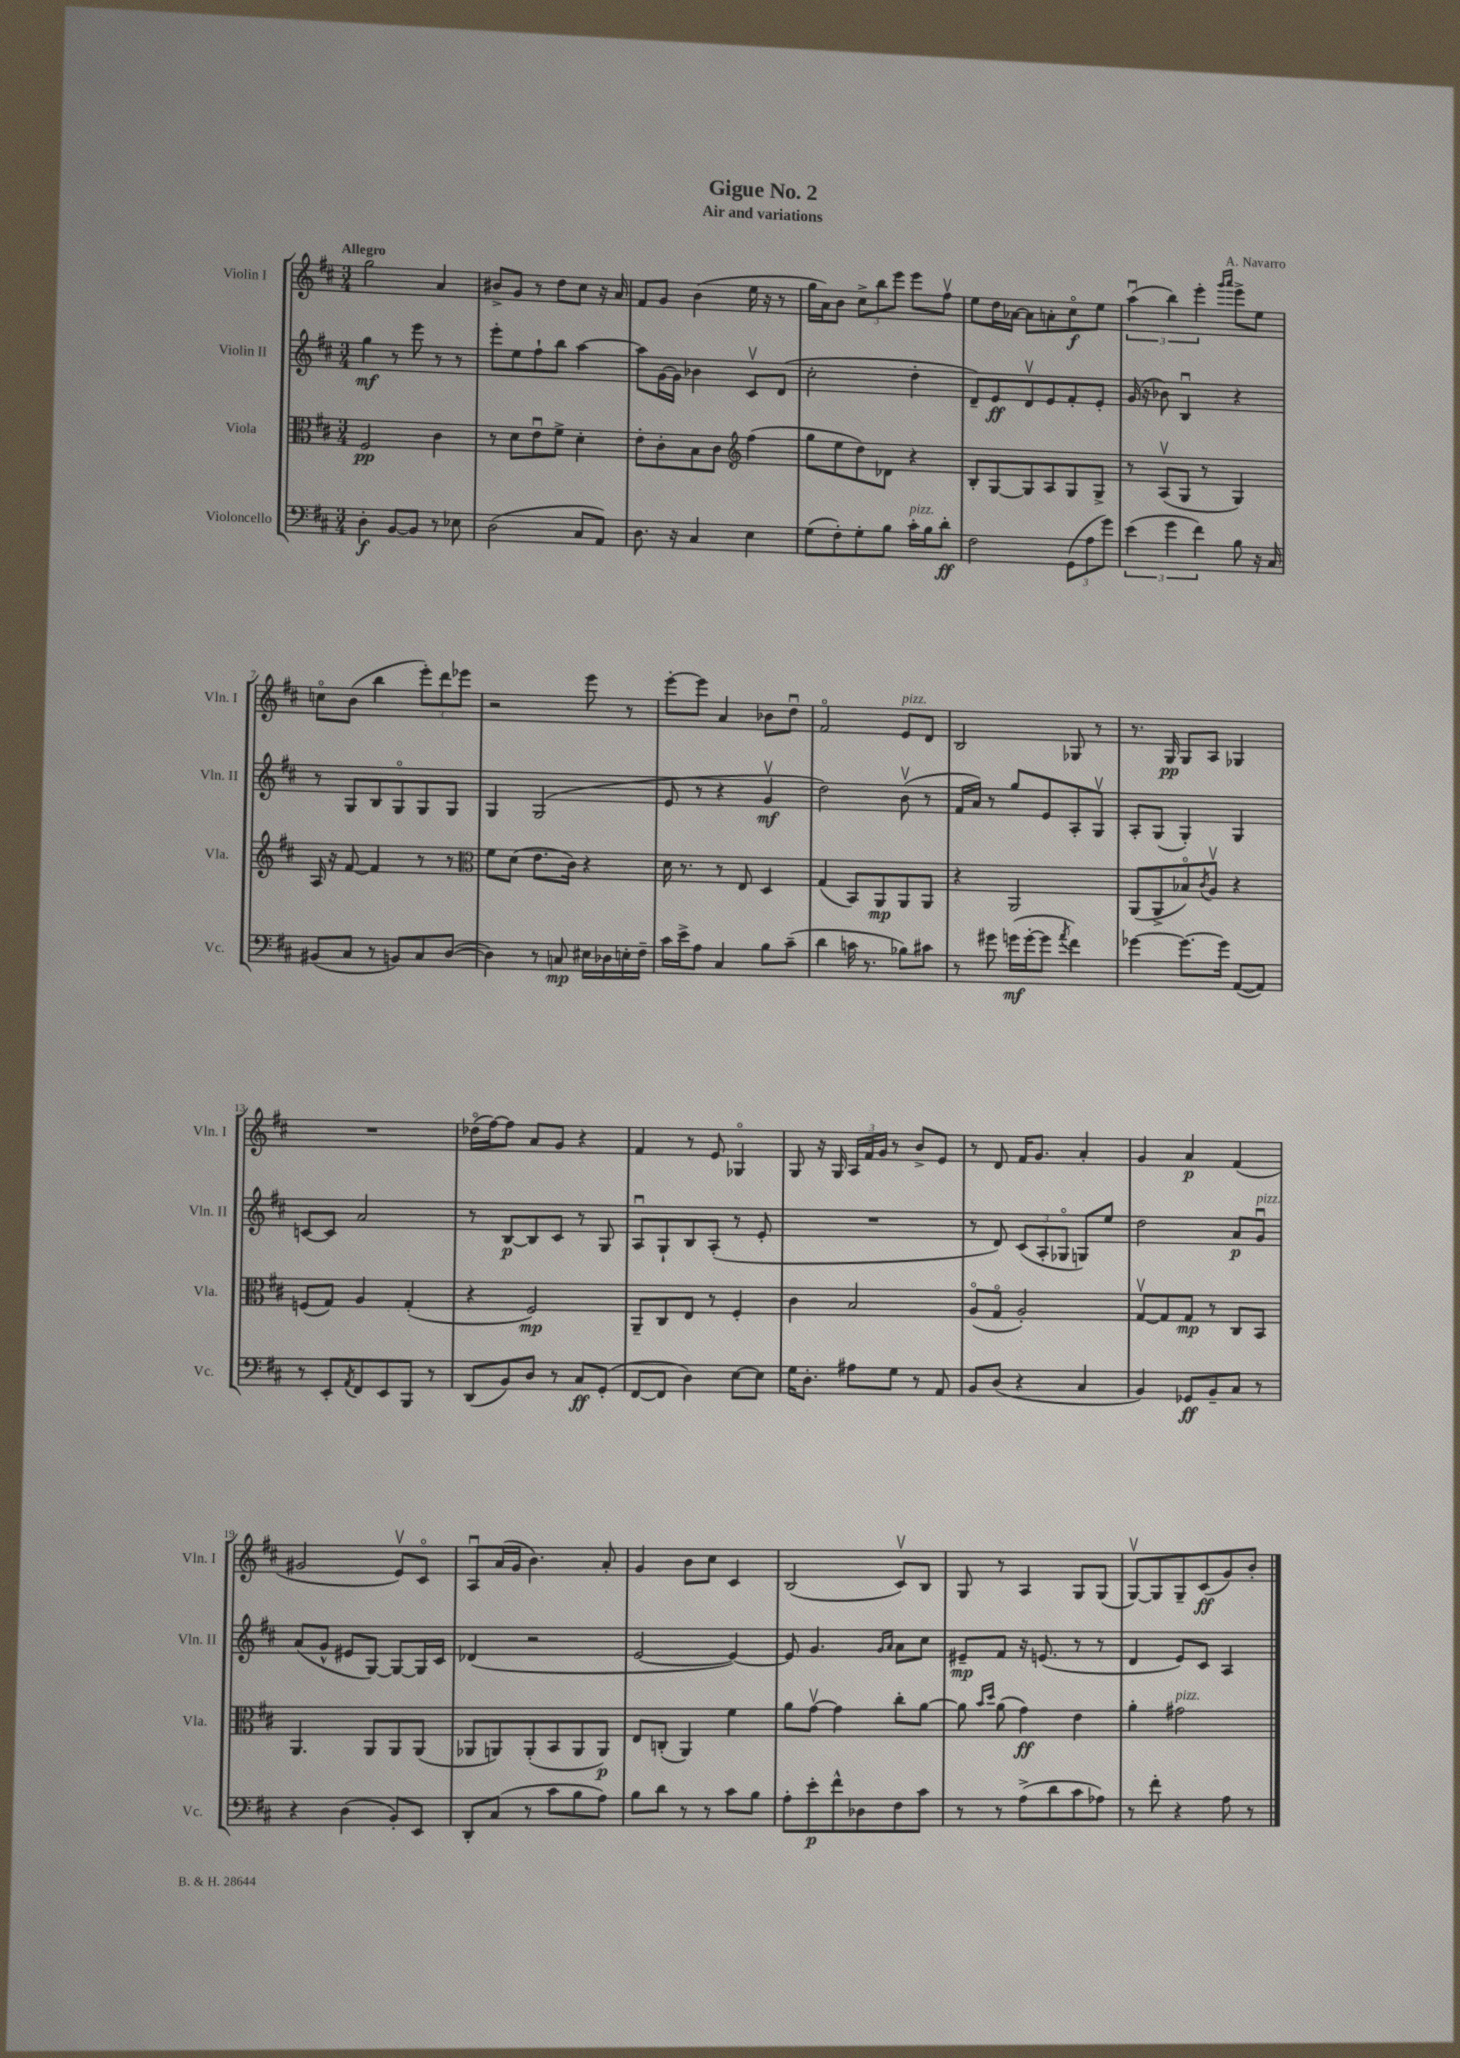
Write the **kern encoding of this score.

**kern	**dynam	**kern	**dynam	**kern	**dynam	**kern	**dynam
*part4	*part4	*part3	*part3	*part2	*part2	*part1	*part1
*staff4	*staff4	*staff3	*staff3	*staff2	*staff2	*staff1	*staff1
*I"Violoncello	*	*I"Viola	*	*I"Violin II	*	*I"Violin I	*
*I'Vc.	*	*I'Vla.	*	*I'Vln. II	*	*I'Vln. I	*
*clefF4	*	*clefC3	*	*clefG2	*	*clefG2	*
*k[f#c#]	*	*k[f#c#]	*	*k[f#c#]	*	*k[f#c#]	*
*M3/4	*	*M3/4	*	*M3/4	*	*M3/4	*
=1	=1	=1	=1	=1	=1	=1	=1
!	!	!	!	!	!	!LO:TX:a:B:t=Allegro	!
4D'\	f	2F#/	pp	4gg\	mf	2gg\	.
[8BB/L	.	.	.	8r	.	.	.
8BB/J]	.	.	.	8eee\	.	.	.
8r	.	4c#\	.	8r	.	4a/	.
8E-X\	.	.	.	8r	.	.	.
=2	=2	=2	=2	=2	=2	=2	=2
(2D\	.	8r	.	8eee'\L	.	8b#X^/L	.
.	.	8d\L	.	8ee\	.	8g/J	.
.	.	8eu\	.	8ff#`\	.	8r	.
.	.	8f#^\J	.	8bb\J	.	8dd\L	.
8C#/L	.	4d'\	.	[4aa\	.	8cc#\J	.
8AA/J)	.	.	.	.	.	16r	.
.	.	.	.	.	.	16a/	.
=3	=3	=3	=3	=3	=3	=3	=3
8.D\	.	8e'\L	.	8aa\L]	.	8f#/L	.
.	.	8c#'\	.	[16g\L	.	8g/J	.
16r	.	.	.	16g\JJ]	.	.	.
4C#/	.	8B\	.	4b-X\	.	(4b\	.
.	.	8c#\J	.	.	.	.	.
*	*	*clefG2	*	*	*	*	*
4E\	.	(4ff#\	.	8c#v/L	.	16ee\	.
.	.	.	.	.	.	16r	.
.	.	.	.	(8d/J	.	8r	.
=4	=4	=4	=4	=4	=4	=4	=4
(8G\L	.	8gg\L	.	2cc#'\	.	16gg\LL	.
.	.	.	.	.	.	16a\J)	.
8F#'\)	.	8ee\	.	.	.	8b\J	.
8G'\	.	8dd\)	.	.	.	12cc#^\L	.
.	.	.	.	.	.	12bb\	.
8B\J	.	8d-X\J	.	.	.	.	.
.	.	.	.	.	.	12eee\J	.
!LO:TX:a:i:t=pizz.	!	!	!	!	!	!	!
16c#'\LL	.	4r	.	4dd'\	.	8eee\L	.
16B\J	.	.	.	.	.	.	.
8d'\J	ff	.	.	.	.	8ff#v\J	.
=5	=5	=5	=5	=5	=5	=5	=5
2F#\	.	8B'/L	.	8d~/L)	.	8ee\L	.
.	.	[8G/	.	8e/	ff	16dd\L	.
.	.	.	.	.	.	[16a-X\JJ	.
.	.	8G/]	.	8dv/	.	8a-\L]	.
.	.	8A/	.	8e/	.	8an'\	.
(12GG\L	.	8G/	.	8f#'/	.	8cc#\	f
12A\	.	.	.	.	.	.	.
.	.	8G^/J	.	8e'/J	.	8ee\J	.
12g\J)	.	.	.	.	.	.	.
=6	=6	=6	=6	=6	=6	=6	=6
(6e\	.	8r	.	(16g/	.	(6aau\	.
.	.	.	.	16r	.	.	.
.	.	(8Av/L	.	8b-X\)	.	.	.
6g\	.	.	.	.	.	6bb\)	.
.	.	8G/J	.	4Bu/	.	.	.
6f#\)	.	.	.	.	.	6eee'\	.
.	.	8r	.	.	.	.	.
.	.	.	.	.	.	16qqggg/LL	.
.	.	.	.	.	.	16qqaaa/JJ	.
8B\	.	4G/)	.	4r	.	8eee^\L	.
16r	.	.	.	.	.	8ee\J	.
16C#/	.	.	.	.	.	.	.
!!LO:LB:g=z
=7	=7	=7	=7	=7	=7	=7	=7
(8BB#X/L	.	16A/	.	8r	.	8ccn\L	.
.	.	16r	.	.	.	.	.
8C#/J	.	[8f#/	.	8G/L	.	(8b\J	.
8r	.	4f#/]	.	8B/	.	4bb\	.
8BBn/L)	.	.	.	8G/	.	.	.
8C#/	.	8r	.	8G/	.	12eee'\L)	.
.	.	.	.	.	.	12ddd\	.
([8D/J	.	8r	.	8G/J	.	.	.
.	.	.	.	.	.	12eee-X\J	.
=8	=8	=8	=8	=8	=8	=8	=8
*	*	*clefC3	*	*	*	*	*
4D\])	.	8f#\L	.	4G/	.	2r	.
.	.	(8d\J	.	.	.	.	.
8r	.	8.e\L	.	(2G/	.	.	.
8Cn/	mp	.	.	.	.	.	.
.	.	16c#\Jk)	.	.	.	.	.
16E#X\LL	.	4r	.	.	.	8eee\	.
16D-X\	.	.	.	.	.	.	.
16En'\	.	.	.	.	.	8r	.
16F#~\JJ	.	.	.	.	.	.	.
=9	=9	=9	=9	=9	=9	=9	=9
16c#\LL	.	16d\	.	8e/	.	[8eee'\L	.
16e^\J	.	8.r	.	.	.	.	.
8A\J	.	.	.	8r	.	8eee\J]	.
4C#/	.	8r	.	4r	.	4a/	.
.	.	8E/	.	.	.	.	.
8B\L	.	4D/	.	4gv/	mf	8b-X\L	.
(8c#~\J	.	.	.	.	.	8ddu\J	.
=10	=10	=10	=10	=10	=10	=10	=10
4d\	.	(4G/	.	2dd\)	.	2f#/	.
16cn\	.	8BB/L)	.	.	.	.	.
8.r	.	.	.	.	.	.	.
.	.	8AA/	mp	.	.	.	.
!	!	!	!	!	!	!LO:TX:a:i:t=pizz.	!
8B-X\L)	.	8AA/	.	(8bv\	.	8e/L	.
8c#X\J	.	8AA/J	.	8r	.	8d/J	.
=11	=11	=11	=11	=11	=11	=11	=11
8r	.	4r	.	16f#/LL	.	2B/	.
.	.	.	.	16a/JJ)	.	.	.
8g#X\	.	.	.	8r	.	.	.
(16gn\LL	mf	2AA/	.	8gg/L	.	.	.
[16g'\J	.	.	.	.	.	.	.
8g\J]	.	.	.	8e/	.	.	.
8qa/	.	.	.	.	.	.	.
4f#\)	.	.	.	8A'/	.	8G-X/	.
.	.	.	.	8Gv/J	.	8r	.
=12	=12	=12	=12	=12	=12	=12	=12
[4g-X\	.	(8AA/L	.	8A'/L	.	8.r	.
.	.	8AA^/	.	(8G/J	.	.	.
.	.	.	.	.	.	16G/	pp
8.g-\L_	.	8B-X/)	.	4G'/)	.	8G/L	.
.	.	8qc#/	.	.	.	.	.
.	.	8Av/J	.	.	.	8A/J	.
16g-\Jk]	.	.	.	.	.	.	.
([8AA/L	.	4r	.	4G/	.	4G-X/	.
8AA/J])	.	.	.	.	.	.	.
!!LO:LB:g=z
=13	=13	=13	=13	=13	=13	=13	=13
8r	.	(8Fn/L	.	[8cn/L	.	2.r	.
8EE'/L	.	8G/J)	.	8c/J]	.	.	.
8qAA/	.	.	.	.	.	.	.
8FF#/	.	4A/	.	2a/	.	.	.
8EE/	.	.	.	.	.	.	.
8BBB/J	.	(4G'/	.	.	.	.	.
8r	.	.	.	.	.	.	.
=14	=14	=14	=14	=14	=14	=14	=14
(8DD/L	.	4r	.	8r	.	(16dd-X\LL	.
.	.	.	.	.	.	[16ff#\J)	.
8BB/)	.	.	.	[8B/L	p	8ff#\J]	.
8D/J	.	2F#/)	mp	8B/]	.	8a/L	.
8r	.	.	.	8c#/J	.	8g/J	.
8C#/L	ff	.	.	8r	.	4r	.
(8GG'/J	.	.	.	8G/	.	.	.
=15	=15	=15	=15	=15	=15	=15	=15
[8FF#/L	.	8AA~/L	.	8Au/L	.	4f#/	.
8FF#/J]	.	8C#/	.	8G`/	.	.	.
4D\)	.	8E/J	.	8B/	.	8r	.
.	.	8r	.	(8A'/J	.	8e/	.
[8E\L	.	4F#'/	.	8r	.	4G-X/	.
8E\J]	.	.	.	8e'/	.	.	.
=16	=16	=16	=16	=16	=16	=16	=16
16G\KL	.	4c#\	.	2.r	.	8G/	.
8.D'\J	.	.	.	.	.	.	.
.	.	.	.	.	.	16r	.
.	.	.	.	.	.	16G/	.
8A#X\L	.	2B/	.	.	.	24A/LL	.
.	.	.	.	.	.	24f#/	.
.	.	.	.	.	.	24g/JJ	.
8G\J	.	.	.	.	.	8r	.
8r	.	.	.	.	.	8b^/L	.
8AA/	.	.	.	.	.	8e/J	.
=17	=17	=17	=17	=17	=17	=17	=17
8BB/L	.	(8A/L	.	8r	.	8r	.
(8D/J	.	8G/J	.	8d/)	.	8d/	.
4r	.	2A'/)	.	(12c#/L	.	16f#/KL	.
.	.	.	.	.	.	8.g/J	.
.	.	.	.	12A'/	.	.	.
.	.	.	.	12G-X/J	.	.	.
4C#/	.	.	.	8Gn/L)	.	4a'/	.
.	.	.	.	8ee/J	.	.	.
=18	=18	=18	=18	=18	=18	=18	=18
4BB/)	.	[8Gv/L	.	2dd\	.	4g/	.
.	.	8G/]	.	.	.	.	.
8GG-X/L	ff	8G/J	mp	.	.	4a/	p
8BB~/	.	8r	.	.	.	.	.
8C#/J	.	8C#/L	.	8a/L	p	(4f#/	.
!	!	!	!	!LO:TX:a:i:t=pizz.	!	!	!
8r	.	8BB/J	.	8gu/J	.	.	.
!!LO:LB:g=z
=19	=19	=19	=19	=19	=19	=19	=19
4r	.	4.AA/	.	(8a/L	.	2g#X/	.
.	.	.	.	8g^^/J	.	.	.
(4D\	.	.	.	8e#X/L	.	.	.
.	.	8AA/L	.	[8G/J)	.	.	.
8BB'/L)	.	8AA/	.	8G/L_	.	8ev/L)	.
8EE/J	.	(8AA/J	.	16G/L]	.	8c#/J	.
.	.	.	.	16c#/JJ	.	.	.
=20	=20	=20	=20	=20	=20	=20	=20
8DD'/L	.	8AA-X/L	.	(4d-X/	.	8Au/L	.
(8C#/J	.	8AAn/)	.	.	.	(16a/L	.
.	.	.	.	.	.	16g/JJ	.
8r	.	(8AA'/	.	2r	.	4.b\)	.
8c#\L	.	8BB/	.	.	.	.	.
8B\	.	8AA/	.	.	.	.	.
8A\J)	.	8AA/J)	p	.	.	8a'/	.
=21	=21	=21	=21	=21	=21	=21	=21
8B\L	.	8E/L	.	[2e/	.	4g/	.
8d\J	.	(8Cn'/J	.	.	.	.	.
8r	.	4AA/)	.	.	.	8b\L	.
8r	.	.	.	.	.	8cc#\J	.
8c#\L	.	4f#\	.	4e/_)	.	4c#/	.
8B\J	.	.	.	.	.	.	.
=22	=22	=22	=22	=22	=22	=22	=22
8A'\L	.	8a\L	.	8e/]	.	(2B/	.
8e'\	p	[8gv\J	.	4.g/	.	.	.
8f#^^\	.	4g\]	.	.	.	.	.
8D-X\	.	.	.	.	.	.	.
.	.	.	.	16qqg/LL	.	.	.
.	.	.	.	16qqa/JJ	.	.	.
8F#\	.	8cc#'\L	.	8a\L	.	8c#v/L)	.
8c#\J	.	[8a\J	.	8cc#\J	.	8B/J	.
=23	=23	=23	=23	=23	=23	=23	=23
8r	.	8a\]	.	8e#X~/L	mp	8G/	.
.	.	16qqb/LL	.	.	.	.	.
.	.	16qqdd/JJ	.	.	.	.	.
8r	.	(8a\	.	8f#/J	.	8r	.
(8A^\L	.	4g\)	ff	16r	.	4A/	.
.	.	.	.	(8.en/	.	.	.
8d\	.	.	.	.	.	.	.
8c#\	.	4e\	.	8r	.	8G/L	.
8A-X\J)	.	.	.	8r	.	(8G/J	.
=24	=24	=24	=24	=24	=24	=24	=24
8r	.	4a'\	.	4d/	.	[8Gv/L)	.
8f#'\	.	.	.	.	.	8G/]	.
!	!	!LO:TX:a:i:t=pizz.	!	!	!	!	!
4r	.	2g#X\	.	8e/L)	.	8G~/	.
.	.	.	.	8c#/J	.	(8c#/	ff
8A\	.	.	.	4A/	.	8g/)	.
8r	.	.	.	.	.	8b'/J	.
==	==	==	==	==	==	==	==
*-	*-	*-	*-	*-	*-	*-	*-
